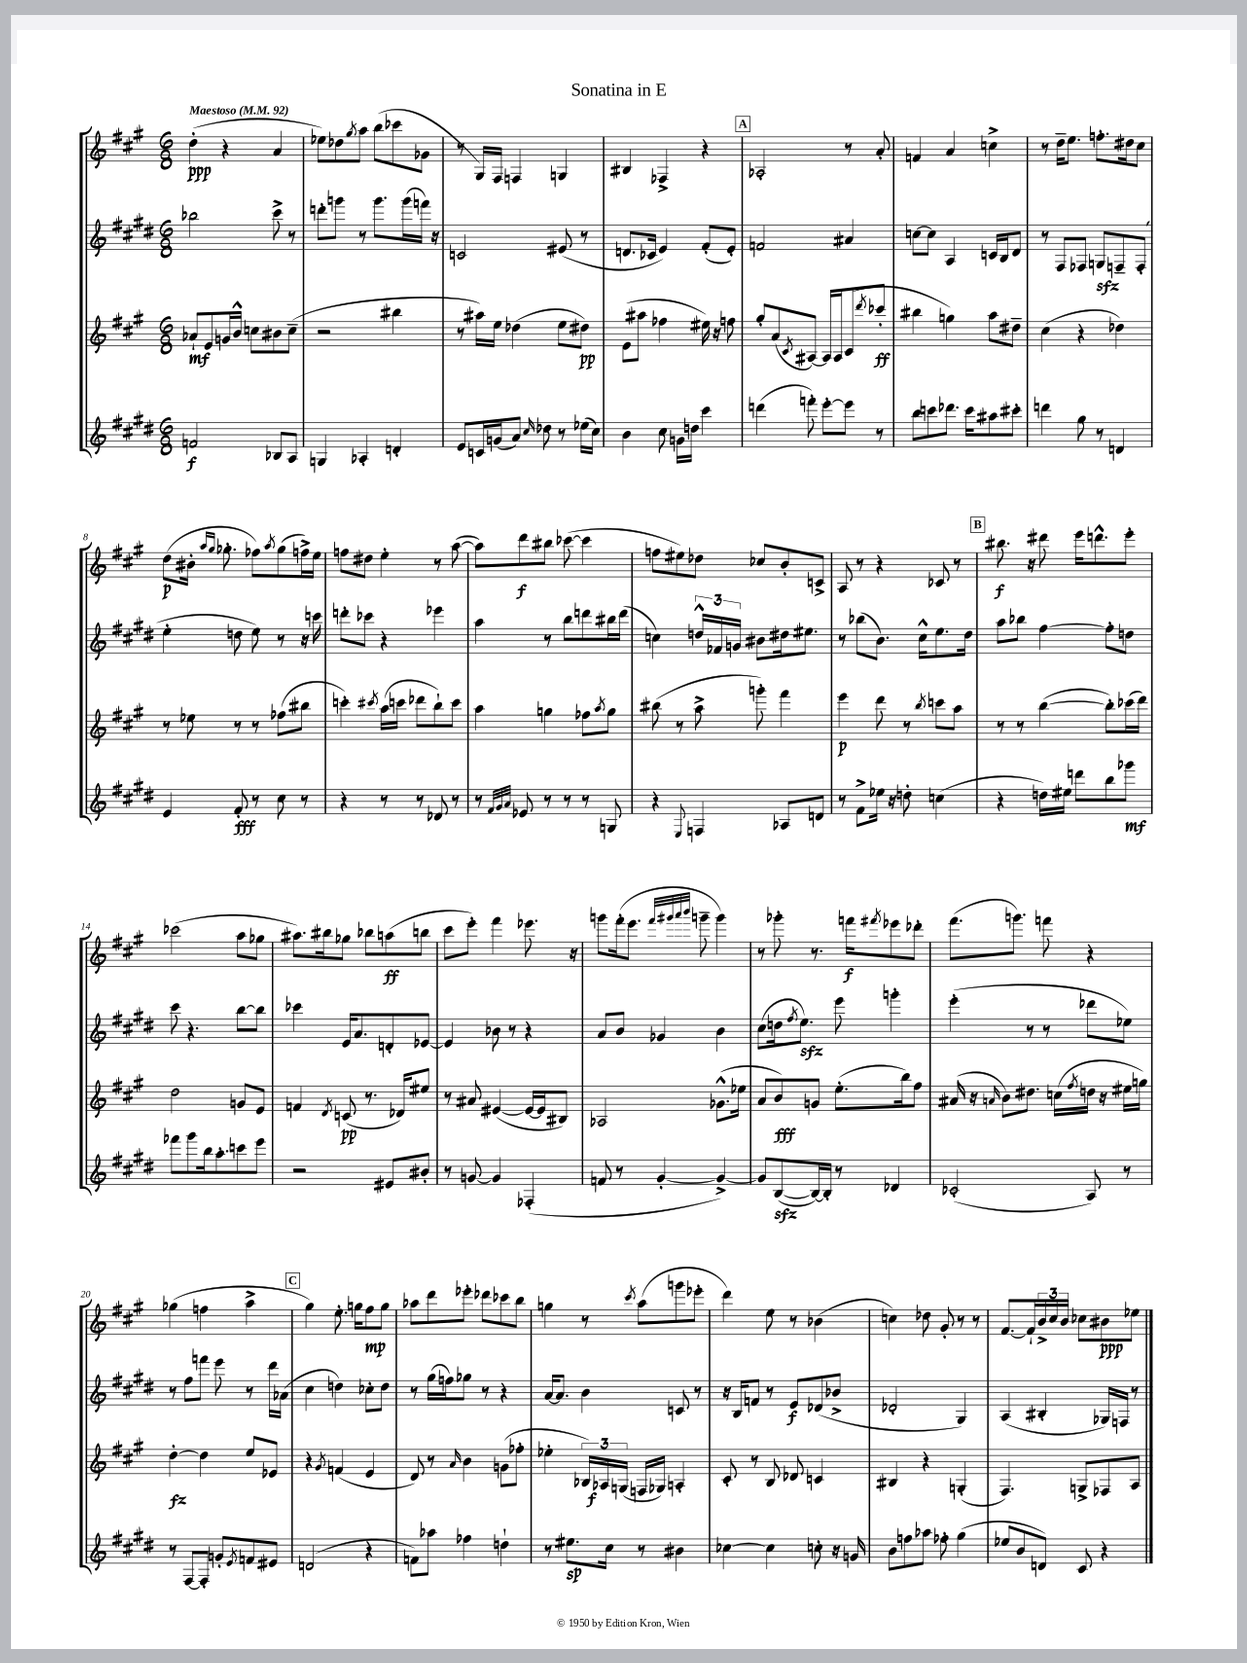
\header { title = "Sonatina in E" }
<<
\new StaffGroup <<
\new Staff = "s0" {
    \clef treble \key a \major \numericTimeSignature \time 6/8 \tempo "Maestoso" 4 = 92
    d''4-.\ppp( r4 a'4 |
    ees''8) des''8 \acciaccatura { gis''8 } a''8 b''8( ces'''8 ges'8 |
    r8 gis16) fis16 f4 g4 |
    bis4 fes4-> r4 |
    \mark \markup { \box "A" } aes2-. r8 a'8-. |
    f'4 a'4 c''4-> |
    r8 d''16-- e''8. f''8.-. dis''16 cis''8 |
    d''8\p( bis'16-. \grace { a''16 gis''16 } ges''8.-. fes''8) \acciaccatura { a''8 } ges''8( f''16->) e''16 |
    f''8 dis''8 e''4-. r8 a''8~( |
    a''8) d'''8\f bis''8 ces'''8~( ces'''4 |
    f''8 eis''8) des''8 ces''8 b'8-. c'8-> |
    a8 r8 r4 ces'8 r8 |
    \mark \markup { \box "B" } bis''8.\f r16 dis'''8 e'''16 d'''8.-^ e'''8-. |
    ces'''2( a''8 ges''8 |
    ais''8.) bis''16 ges''8 bes''8 a''8\ff( b''8 |
    cis'''8 e'''8-.) fis'''4 ees'''8. r16 |
    g'''8 fis'''16-.( e'''8. \grace { fis'''32 gis'''32 a'''32 b'''32 } g'''8-- g'''4) |
    r8 ges'''8-. r8. f'''16\f \acciaccatura { fis'''8 } ees'''8 des'''8-. |
    fis'''8.( g'''8.) f'''8 r4 |
    ges''4( f''4 a''4-> |
    \mark \markup { \box "C" } gis''4) e''8.-. g''16 fis''8\mp g''8 |
    aes''8 d'''8 ees'''8-. des'''8 ces'''8 b''8 |
    g''4 r8 \acciaccatura { cis'''8 } a''8( g'''8 ees'''8-. |
    d'''4) e''8 r8 bes'4( |
    c''4) des''8 gis'8-. r8 r8 |
    fis'8.~ fis'16-! \tuplet 3/2 { b'16-> cis''16 b'16 } ces''8 bis'8\ppp ees''8 \bar "|." |
}
\new Staff = "s1" {
    \clef treble \key e \major \numericTimeSignature \time 6/8
    bes''2 cis'''8-> r8 |
    d'''8-. g'''8 r8 g'''8. g'''16( f'''16) r16 |
    c'2 eis'8( r8 |
    d'8. ces'16 e'4) fis'8-.( e'8-.) |
    \mark \markup { \box "A" } f'2 ais'4 |
    c''8~ c''8 a4 c'16 b16 dis'8 |
    r8 fis8 fes8 g8\sfz f8-- f8-.( |
    e''4-. d''8 e''8) r8 r16 c'''16 |
    d'''8-. ces'''8 r4 ees'''4 |
    a''4 r8 b''8 d'''8 bis''16 d'''16( |
    c''4) \tuplet 3/2 { d''16-^ fes'16 g'16 } bis'8 dis''16 eis''8. |
    r8 bes''8( b'8.) cis''16-^ e''8. dis''16 |
    \mark \markup { \box "B" } a''8 bes''8 fis''4~ fis''8-. d''8 |
    cis'''8 r4. b''8~ b''8 |
    ces'''4 e'16 a'8. d'8-. ees'8~ |
    ees'4 bes'8 r8 r4 |
    a'8 b'8 ges'4 b'4 |
    cis''8( d''16 \acciaccatura { fis''8 } e''8.\sfz) e'''8 g'''4-. |
    e'''4-.( r8 r8 des'''8 ees''8) |
    r8 fis''8 f'''8 e'''8 r8 dis'''16 aes'16( |
    \mark \markup { \box "C" } cis''4 d''4) ces''8-. d''8 |
    r8 gis''16( f''16) ges''8 r8 r4 |
    a'16~ a'8. b'4 c'8 r8 |
    r16 b16 f'8 r8 e'8\f des'8( bes'8-> |
    des'2-. gis4) |
    a4( bis4-. ges16) f16 r8 \bar "|." |
}
\new Staff = "s2" {
    \clef treble \key a \major \numericTimeSignature \time 6/8
    aes'8-!\mf e'8 g'16 b'16-^ c''8 bis'8 c''8--( |
    r2 bis''4 |
    r8 ais''16) e''16 des''4( e''8 dis''8\pp) |
    e'8( ais''8 fes''4 eis''16) r16 f''8 |
    \mark \markup { \box "A" } gis''8-. a'8( \acciaccatura { cis'8 } ais8~) ais16 ais16 cis'8( \acciaccatura { d'''8 } ces'''8-.\ff |
    bis''4 g''4) a''8 dis''8-- |
    cis''4( r4 des''4) |
    r8 ees''8 r8 r8 fes''8( bis''8 |
    c'''4-.) \acciaccatura { cis'''8 } a''16( c'''16 des'''8 b''8-!) c'''8 |
    a''4 g''4 fes''8 \acciaccatura { a''8 } g''8 |
    bis''8( r8 a''8-> g'''8-.) fis'''4 |
    e'''4\p d'''8 r8 \acciaccatura { b''8 } c'''8 a''8 |
    \mark \markup { \box "B" } r8 r8 b''4~( b''8-.) ces'''16( d'''16) |
    d''2 g'8 e'8 |
    f'4 \acciaccatura { d'8 } c'8\pp( r8. des'16) eis''8 |
    r8 ais'8 eis'4~( eis'16~ eis'16 bis8) |
    aes2 ges'8.-^( ees''16 |
    a'8 b'8\fff) g'8 e''8.-.( b''16) fis''8 |
    ais'16( r16 \grace { a'16 } b'8) dis''8. c''16( \acciaccatura { fis''8 } d''16 r16 eis''16 g''16) |
    d''4~-.\fz d''4 e''8 ees'8 |
    \mark \markup { \box "C" } r4 \acciaccatura { gis'8 } f'4( e'4 |
    d'8) r8 \grace { a'16 } b'4 g'8( fes''8-. |
    ees''4-. \tuplet 3/2 { bes16) aes16\f g16( } f16 ges16) a4-. |
    cis'8-. r8 b8 des'8 c'4 |
    bis4 r4 g4-.( |
    fis4.) g8-> fes8 a8 \bar "|." |
}
\new Staff = "s3" {
    \clef treble \key e \major \numericTimeSignature \time 6/8
    f'2\f bes8 a8 |
    g4 aes4-. d'4-. |
    e'8 c'16 g'16( a'8) \grace { cis''16 } des''8 r8 ees''16( cis''16) |
    b'4 cis''8 g'16 d''16 cis'''4 |
    \mark \markup { \box "A" } d'''4( f'''8-.) e'''8~-. e'''8 r8 |
    b''8 c'''8 des'''8. c'''16 ais''8 cis'''8-. |
    d'''4 gis''8 r8 d'4 |
    e'4 fis'8-.\fff r8 cis''8 r8 |
    r4 r8 r8 des'8 r8 |
    r8 \grace { fis'32 gis'32 a'32 } ees'8 r8 r8 r8 g8 |
    r4 \appoggiatura { e8 } f4 aes8 d'8 |
    r8 fis'8-> ees''16 r16 d''8-. c''4( |
    \mark \markup { \box "B" } r4 d''16) eis''16 d'''8 b''8 ges'''8\mf |
    fes'''8 gis'''8 b''16 a''8.-. c'''8 e'''8 |
    r2 eis'8 bis'8-. |
    r8 g'8~ g'4 fes4-.( |
    f'8 r8 gis'4~-. gis'4~->) |
    gis'8 b8~\sfz( b16~) b16-. r8 des'4 |
    ces'2-.( a8) r8 |
    r8 fis8~ fis8-. g'8-. \acciaccatura { e'8 } f'8 eis'8 |
    \mark \markup { \box "C" } d'2( r4 |
    f'8) aes''8 fes''4 d''4-! |
    r8 eis''8.\sp cis''16 r8 bis'4 |
    ces''4~ ces''4 c''8-. r16 g'16 |
    b'8 f''8 aes''8 fes''8-. gis''4( |
    ees''8 b'8 d'8) cis'8 r4 \bar "|." |
}
>>
>>
